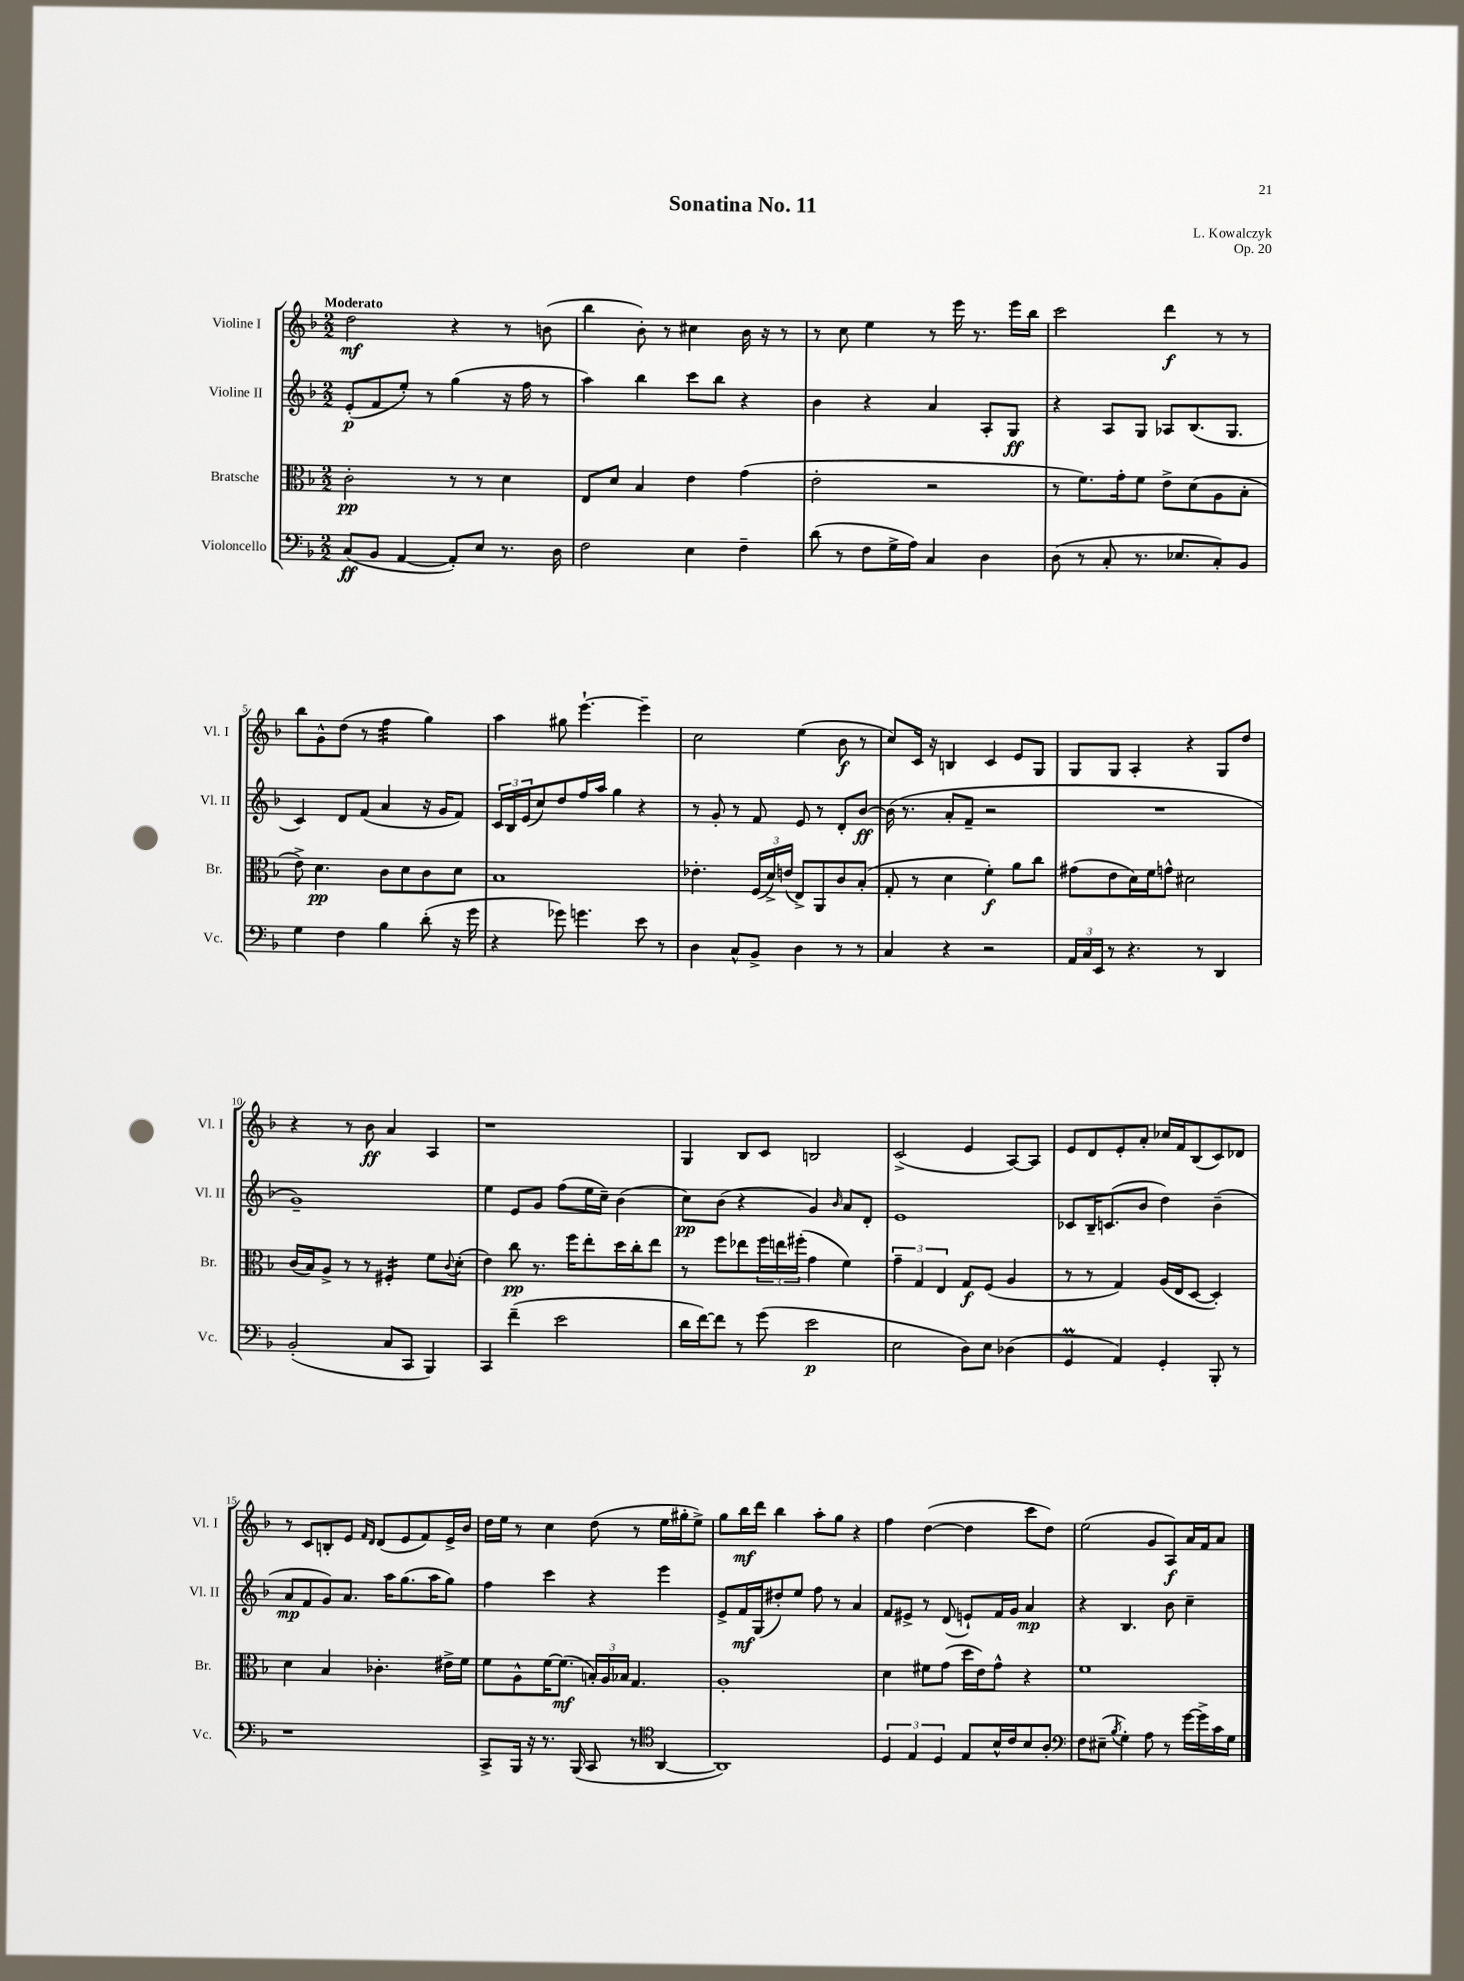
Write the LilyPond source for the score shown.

\header { title = "Sonatina No. 11" composer = "L. Kowalczyk" opus = "Op. 20" }
<<
\new StaffGroup <<
\new Staff = "s0" \with { instrumentName = "Violine I" shortInstrumentName = "Vl. I" } {
    \clef treble \key f \major \numericTimeSignature \time 2/2 \tempo "Moderato"
    d''2\mf r4 r8 b'8( |
    bes''4 bes'8-.) r8 cis''4 bes'16 r16 r8 |
    r8 c''8 e''4 r8 e'''16 r8. e'''16 bes''16 |
    c'''2 d'''4\f r8 r8 |
    bes''8 g'8-^ d''8( r8 f''4:32 g''4) |
    a''4 gis''8 e'''4.~-! e'''4-- |
    c''2 e''4( bes'8\f r8 |
    c''8) c'16 r16 b4 c'4 e'8 g8 |
    g8 g8 a4-. r4 g8 d''8 |
    r4 r8 bes'8\ff a'4 a4 |
    r1 |
    g4 bes8 c'8 b2 |
    c'2->( e'4 a8~) a8 |
    e'8 d'8 e'8-. a'8-. ces''16 f'16 bes8( c'8) des'8 |
    r8 c'8 b8-. e'8 \grace { f'16 d'16 } d'8( e'8 f'8) e'16-> bes'16 |
    d''16 e''16 r8 c''4 d''8( r8 e''16 gis''16-. e''8->) |
    g''8 bes''16\mf d'''16 bes''4 a''8-. g''8 r4 |
    f''4 d''4~( d''4 c'''8 d''8) |
    e''2( g'8 a8\f) a'16 f'16 a'8 \bar "|." |
}
\new Staff = "s1" \with { instrumentName = "Violine II" shortInstrumentName = "Vl. II" } {
    \clef treble \key f \major \numericTimeSignature \time 2/2
    e'8-.\p( f'8 e''8-.) r8 g''4( r16 f''16 r8 |
    a''4) bes''4 c'''8 bes''8 r4 |
    bes'4 r4 a'4 a8-. g8\ff |
    r4 a8 g8 aes8 bes8.( g8. |
    c'4) d'8 f'8( a'4 r16 g'16 f'8) |
    \tuplet 3/2 { c'16 bes16 e'16( } c''8) d''8 f''16 a''16 g''4 r4 |
    r8 g'8-. r8 f'8 e'8 r8 d'8-. bes'8~\ff |
    bes'16( r8. a'8-. f'8-- r2 |
    R1 |
    g'1--) |
    e''4 e'8 g'8 f''8( e''16 c''16--) bes'4( |
    c''8\pp) bes'8( r4 g'4) \grace { bes'16 } a'8 d'8-. |
    e'1 |
    ces'8 bes16-- c'8.( bes'8 d''4) bes'4--( |
    a'8\mp f'8 g'8) a'8. a''16 g''8.( a''16 g''8) |
    f''4 c'''4 r4 e'''4 |
    e'8-> f'16\mf g16( dis''8-.) e''8 f''8 r8 a'4 |
    f'8 eis'8-> r8 d'8( e'8-!) f'16 g'16 a'4\mp |
    r4 bes4. bes'8 c''4-- \bar "|." |
}
\new Staff = "s2" \with { instrumentName = "Bratsche" shortInstrumentName = "Br." } {
    \clef alto \key f \major \numericTimeSignature \time 2/2
    c'2-.\pp r8 r8 d'4 |
    e8 d'8 bes4 e'4 g'4( |
    e'2-. r2 |
    r8 f'8.) g'16-. f'8 e'8-> d'8( a8 bes8-. |
    e'8->) d'4.\pp c'8 d'8 c'8 d'8 |
    bes1 |
    ees'4.-. \tuplet 3/2 { f16( d'16->) e'16( } e8->) a,8 c'8 bes8-.( |
    g8-. r8 d'4 f'4-.\f) a'8 c''8 |
    gis'8( e'8 d'16) f'16 g'8-^ dis'2 |
    c'16( bes16) a8-> r8 r8 fis4:16-. f'8 \appoggiatura { c'8 } d'8-.( |
    e'4) c''8\pp r8. f''16 e''8-. d''16 c''16-. e''8 |
    r8 f''8 ees''8 \tuplet 3/2 { f''16 e''16 fis''16-.( } g'4 f'4) |
    \tuplet 3/2 { g'4-- g4 e4 } g8\f f8( a4 |
    r8 r8 g4) a16( e16 d8~ d4-.) |
    d'4 bes4 ces'4.-. eis'16-> f'16 |
    f'8 a8-^ f'16~ f'8.\mf( \tuplet 3/2 { b16-.) a16 bes16 } g4. |
    a1-. |
    d'4 fis'8 g'8( d''16 e'16) g'8-^ r4 |
    f'1 \bar "|." |
}
\new Staff = "s3" \with { instrumentName = "Violoncello" shortInstrumentName = "Vc." } {
    \clef bass \key f \major \numericTimeSignature \time 2/2
    c8\ff( bes,8 a,4~ a,8-.) e8 r8. d16 |
    f2 e4 f4-- |
    d'8( r8 f8 g16-> a16) c4 d4 |
    d8( r8 c8-. r8. ees8. c8-.) bes,8 |
    g4 f4 bes4 d'8-.( r16 g'16 |
    r4 ges'8) g'4. e'8 r8 |
    d4 c8-^ bes,8-> d4 r8 r8 |
    c4 r4 r2 |
    \tuplet 3/2 { a,16 c16 e,16 } r8 r4. r8 d,4 |
    bes,2-.( c8 c,8 bes,,4) |
    c,4 f'4--( e'2 |
    d'16 f'16~) f'8 r8 g'8( e'2\p |
    e2 d8) e8 des4( |
    g,4\prall a,4) g,4-. bes,,8-. r8 |
    r1 |
    c,8-> bes,,16 r16 r8. bes,,16( c,8 r8 \clef tenor a,4~ |
    a,1) |
    \tuplet 3/2 { d4 e4 d4 } e8 bes16-^ c'16 bes8 a8-. |
    \clef bass f8 eis8--( \acciaccatura { bes8 } g4-.) a8 r8 g'16~ g'16-> c'16 g16 \bar "|." |
}
>>
>>
